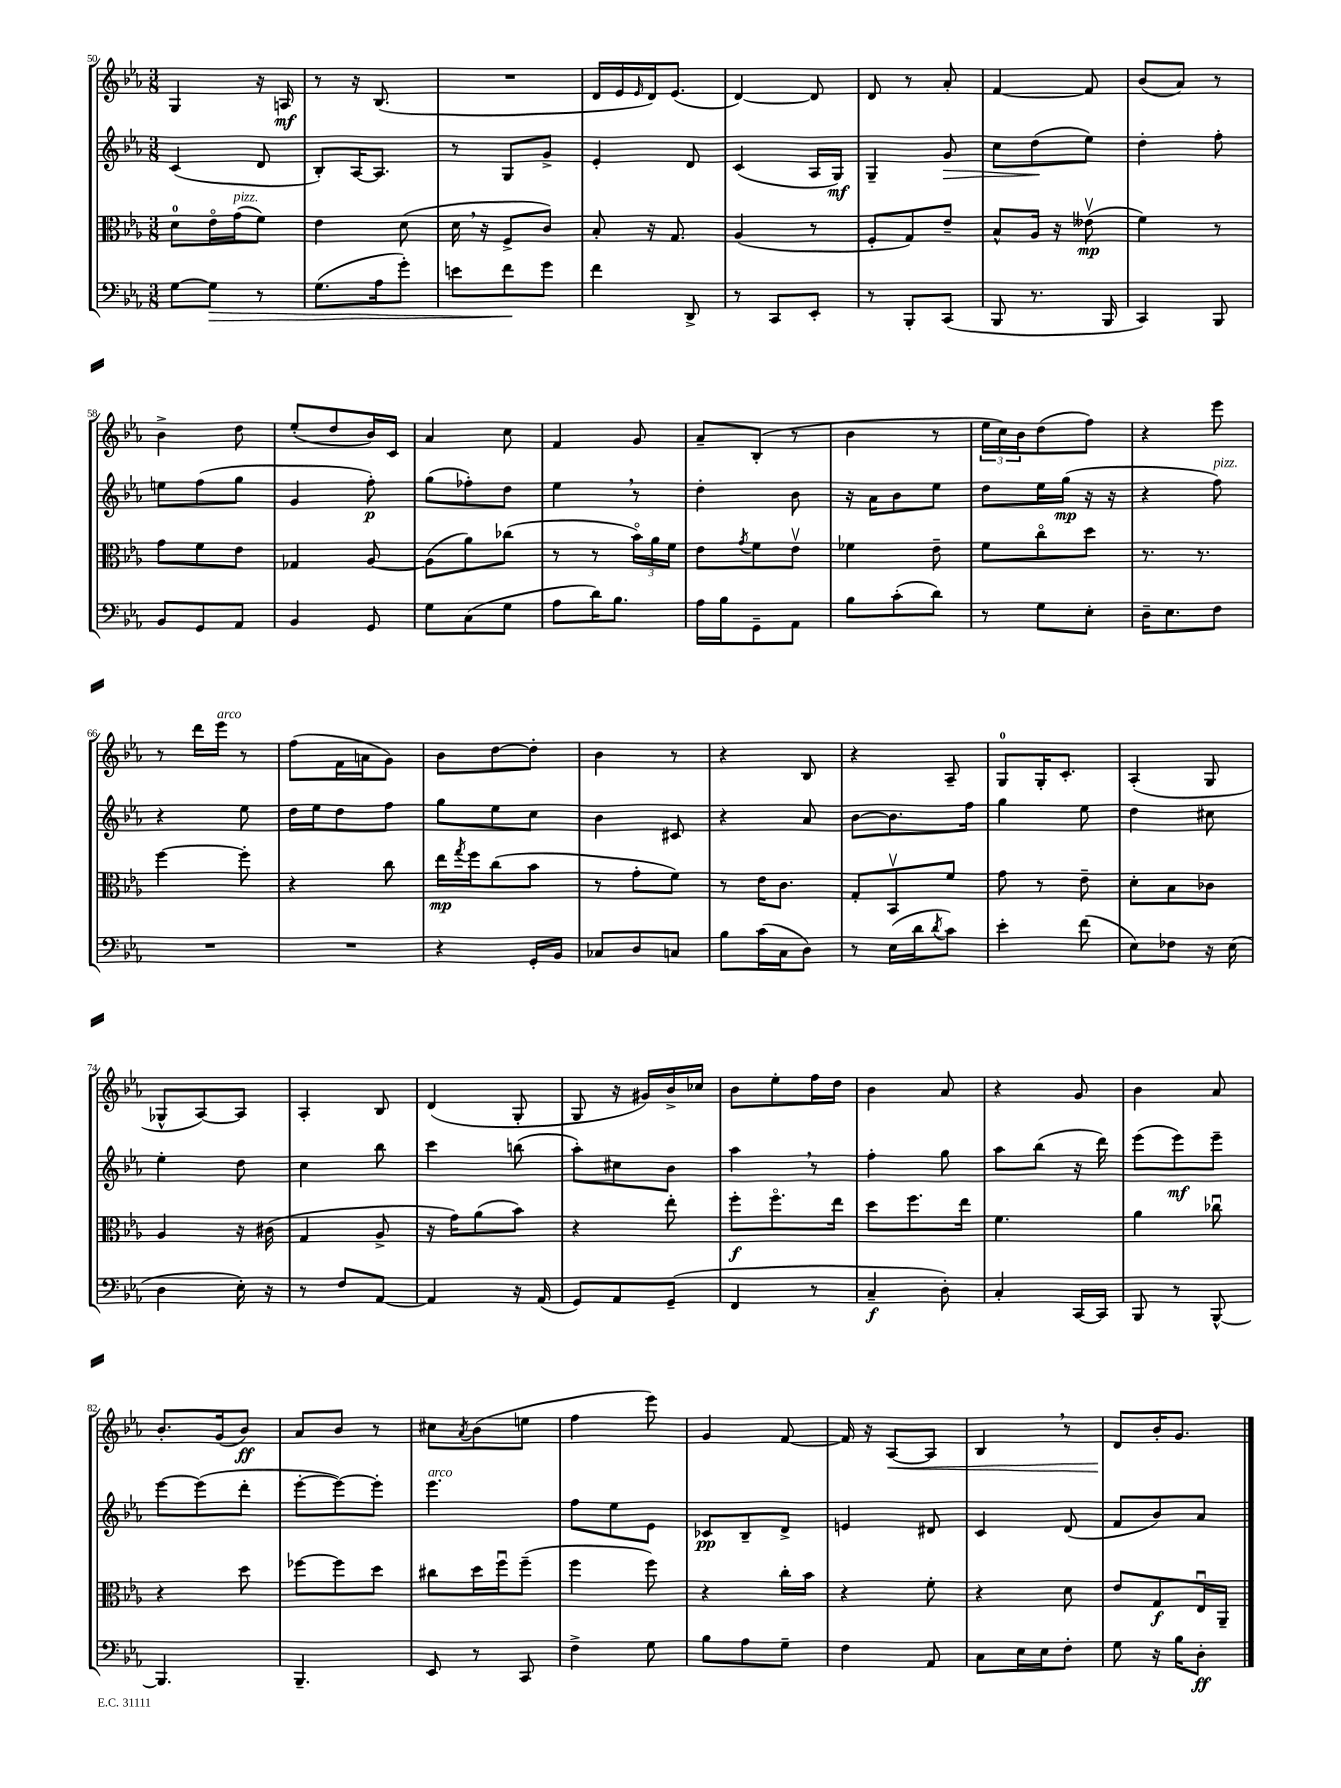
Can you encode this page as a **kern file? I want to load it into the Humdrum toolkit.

**kern	**kern	**kern	**kern
*staff4	*staff3	*staff2	*staff1
*clefF4	*clefC3	*clefG2	*clefG2
*k[b-e-a-]	*k[b-e-a-]	*k[b-e-a-]	*k[b-e-a-]
*M3/8	*M3/8	*M3/8	*M3/8
[8G	8d	(4c	4G
8G]	16e-o	.	.
.	(16g	.	.
8r	8f)	8d	16r
.	.	.	16A
=	=	=	=
(8.G	4e-	8B-')	8r
.	.	[16A-	16r
16A-	.	8.A-]	(8.B-
8g')	(8d	.	.
=	=	=	=
8e	16d	8r	4.r
.	16r	.	.
8f	8F^	8G	.
8g	8c)	8g^	.
=	=	=	=
4f	8B-'	4e-'	16d
.	.	.	16e-
.	.	.	16qqe-
.	16r	.	16d)
.	8.G	.	(8.e-
8DD^	.	8d	.
=	=	=	=
8r	(4A-	(4c	[4d)
8CC	.	.	.
8EE-'	8r	16A-	8d]
.	.	16G)	.
=	=	=	=
8r	8F'	4G~	8d
8BBB-'	8G)	.	8r
(8CC	8e-~	8g	8a-'
=	=	=	=
8BBB-	8B-^^	8cc	[4f
8.r	16A-	(8dd	.
.	16r	.	.
.	(8e--v	8ee-)	8f]
16BBB-	.	.	.
=	=	=	=
4CC)	4f)	4dd'	(8b-
.	.	.	8a-)
8BBB-	8r	8ff'	8r
=	=	=	=
8BB-	8g	8ee	4b-^
8GG	8f	(8ff	.
8AA-	8e-	8gg	8dd
=	=	=	=
4BB-	4G-	4g	(8ee-'
.	.	.	8dd
8GG	[8A-	8ff')	16b-)
.	.	.	16c
=	=	=	=
8G	(8A-]	(8gg	4a-
(8C	8a-)	8ff-')	.
8G	(8cc-	8dd	8cc
=	=	=	=
8A-	8r	4ee-	4f
16d)	8r	.	.
8.B-	.	.	.
.	24b-o)	8r	8g
.	24a-	.	.
.	24f	.	.
=	=	=	=
16A-	8e-	4dd'	8a-~
16B-	.	.	.
.	8qg	.	.
8GG~	8f	.	(8B-'
8AA-	8e-v	8b-	8r
=	=	=	=
8B-	4f-	16r	4b-
.	.	16a-	.
(8c'	.	8b-	.
8d)	8e-~	8ee-	8r
=	=	=	=
8r	8f	8dd	24ee-
.	.	.	24cc)
.	.	.	24b-
8G	8cco	16ee-	(8dd
.	.	(16gg	.
8E-'	8dd	16r	8ff)
.	.	16r	.
=	=	=	=
16D~	8.r	4r	4r
8.E-	.	.	.
.	8.r	.	.
8F	.	8ff)	8eee-
=	=	=	=
4.r	[4ff	4r	8r
.	.	.	16ddd
.	.	.	16eee-
.	8ff']	8ee-	8r
=	=	=	=
4.r	4r	16dd	(8ff
.	.	16ee-	.
.	.	8dd	16f
.	.	.	16a
.	8cc	8ff	8g)
=	=	=	=
4r	16ee-	8gg	8b-
.	8qgg	.	.
.	16ff	.	.
.	(8cc	8ee-	[8dd
16GG'	8b-	8cc	8dd']
16BB-	.	.	.
=	=	=	=
8C-	8r	4b-	4b-
8D	8g'	.	.
8C	8f)	8c#	8r
=	=	=	=
8B-	8r	4r	4r
(16c	16e-	.	.
16C	8.c	.	.
8D)	.	8a-	8B-
=	=	=	=
8r	8G'	[8b-	4r
(16E-	8BB-v	8.b-]	.
16d	.	.	.
8qd	.	.	.
8c)	8f	.	8A-~
.	.	16ff	.
=	=	=	=
4e-'	8g	4gg	8G
.	8r	.	16G'
.	.	.	8.c'
(8f	8e-~	8ee-	.
=	=	=	=
8E-)	8d'	4dd	(4A-'
8F-	8B-	.	.
16r	8c-	8cc#	8G
(16E-	.	.	.
=	=	=	=
4D	4A-	4ee-'	8G-^^
.	.	.	[8A-)
16E-')	16r	8dd	8A-]
16r	(16c#	.	.
=	=	=	=
8r	4G	4cc	4A-'
8F	.	.	.
[8AA-	8A-^	8bb-	8B-
=	=	=	=
4AA-]	16r	4ccc	(4d
.	16g)	.	.
.	(8a-	.	.
16r	8b-)	(8bb	8G'
(16AA-	.	.	.
=	=	=	=
8GG)	4r	8aa-')	8G
8AA-	.	8cc#	16r
.	.	.	16g#)
(8GG~	8ee-'	8b-	16b-^
.	.	.	16cc-
=	=	=	=
4FF	8ff'	4aa-	8b-
.	8.ffo	.	8ee-'
8r	.	8r	16ff
.	16ee-	.	16dd
=	=	=	=
4C~	8dd	4ff'	4b-
.	8.ff	.	.
8D')	.	8gg	8a-
.	16ee-	.	.
=	=	=	=
4C'	4.f	8aa-	4r
.	.	(8bb-	.
[16CC	.	16r	8g
16CC]	.	16ddd)	.
=	=	=	=
8BBB-	4a-	(8eee-	4b-
8r	.	8eee-)	.
[8BBB-^^	8cc-u	8eee-~	8a-
=	=	=	=
4.BBB-]	4r	[8eee-	8.b-'
.	.	(8eee-]	.
.	.	.	(16g
.	8dd	8ddd'	8b-)
=	=	=	=
4.BBB-~	[8ff-	[8eee-'	8a-
.	8ff-]	8eee-_)	8b-
.	8dd	8eee-']	8r
=	=	=	=
8EE-	8cc#	4.eee-	8cc#
.	.	.	8qa-
8r	16dd	.	(8b-
.	16ffu	.	.
8CC	(8ff~	.	8ee
=	=	=	=
4F^	4ff	8ff	4ff
.	.	8ee-	.
8G	8ff)	8e-	8eee-)
=	=	=	=
8B-	4r	8c-	4g
8A-	.	8B-~	.
8G~	16cc'	8d^	[8f
.	16b-	.	.
=	=	=	=
4F	4r	4e	16f]
.	.	.	16r
.	.	.	[8A-
8AA-	8f'	8d#	8A-]
=	=	=	=
8C	4r	4c	4B-
16E-	.	.	.
16E-	.	.	.
8F'	8d	(8d	8r
=	=	=	=
8G	8e-	8f	8d
16r	8G	8b-)	16b-'
16B-	.	.	8.g
8D'	16E-u	8a-	.
.	16AA-~	.	.
==	==	==	==
*-	*-	*-	*-
